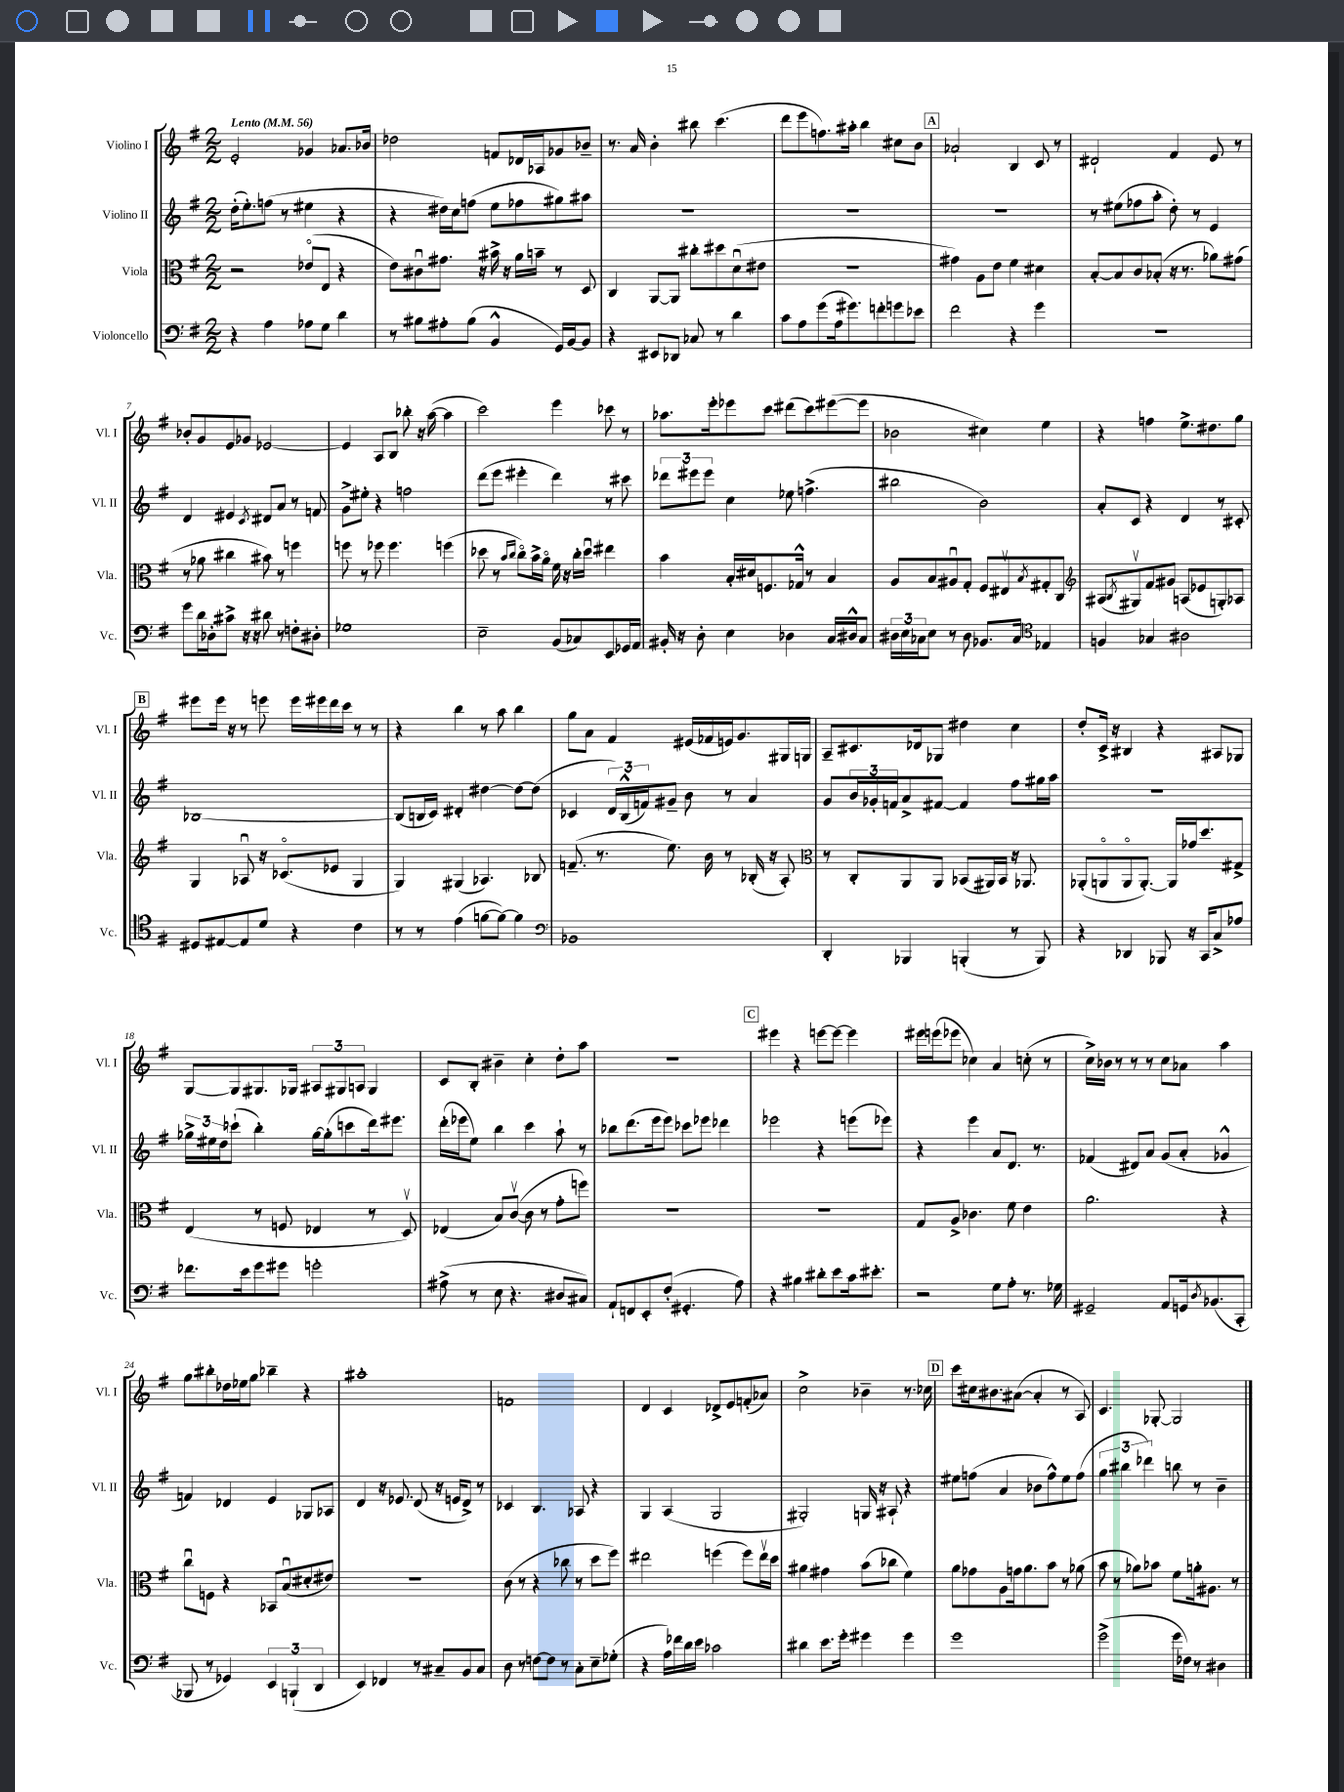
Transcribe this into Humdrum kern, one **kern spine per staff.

**kern	**kern	**kern	**kern
*part4	*part3	*part2	*part1
*staff4	*staff3	*staff2	*staff1
*I"Violoncello	*I"Viola	*I"Violino II	*I"Violino I
*I'Vc.	*I'Vla.	*I'Vl. II	*I'Vl. I
*clefF4	*clefC3	*clefG2	*clefG2
*k[f#]	*k[f#]	*k[f#]	*k[f#]
*M2/2	*M2/2	*M2/2	*M2/2
*MM56	*MM56	*MM56	*MM56
=1	=1	=1	=1
!	!	!	!LO:TX:a:B:t=Lento
4r	2r	(16dd'\KL	2e'/
.	.	8.ee'\)	.
4A\	.	(8ffn\J	.
.	.	8r	.
8A-X\L	(8e-X/L	4ee#X\	4g-X/
8G\J	8E/J	.	.
4d\	4r	4r	8.a-X/L
.	.	.	16b-X/Jk
=2	=2	=2	=2
8r	8e\L)	4r	2dd-X\
8B#X\L	8c#Xu\	.	.
8A#X'\	8.g#X\J	16dd#X\LL)	.
.	.	16cc\J	.
(8B#\J	.	(8ffn\J	.
.	16r	.	.
4BB^^/	16b#X^\	8ee\L	8fn/L
.	16r	.	.
.	16a\LL	8ff-X\	16d-X/L
.	16bn~\JJ	.	16A-X/J
16GG/LL)	8r	8gg#X\)	8g-X/
[16BB/J	.	.	.
8BB/J]	8D/	8aa#X\J	8b-X~/J
=3	=3	=3	=3
4r	4C/	1r	8.r
.	.	.	16a/
8EE#X/L	[8AA/L	.	4b'\
8DD-X/J	8AA/J]	.	.
8C-X/	8cc#X'\L	.	8bb#X\
8r	8dd#X\	.	(4.ccc\
4d\	(8du\	.	.
.	8e#X\J	.	.
=4	=4	=4	=4
8c\L	1r	1r	8ddd\L
8A\	.	.	8eee\
(8g\	.	.	8.ffn\)
16A\k	.	.	.
8.g#X\)	.	.	16aa#X'\Jk
.	.	.	4bb\
8fn'\	.	.	.
8gn\	.	.	8cc#X\L
8e-X\J	.	.	8b\J
!!LO:REH:place=s1:t=A
=5	=5	=5	=5
2f#\	4g#X\)	1r	2a-X`/
.	8A\L	.	.
.	8e\J	.	.
4r	4f#\	.	4B/
4g\	4d#X\	.	8c/
.	.	.	8r
=6	=6	=6	=6
1r	[8B'/L	8r	2d#X`/
.	8B/]	(8ee#X\L	.
.	8c/	8ff-X\	.
.	(8B-X'/J	8aa'\J	.
.	16r	8dd'\)	4f#/
.	8.r	.	.
.	.	8r	.
.	8a-X\L)	4e/	8e/
.	(8g#X\J	.	8r
!!LO:LB:g=z
=7	=7	=7	=7
8g\L	8r	4d/	8b-X'/L
16d\L	8a-X\	.	8g/
16D-X'\J	.	.	.
8c#X^\J	4cc#X\	4e#X/	8e/
16r	.	.	8g-X/J
16r	.	.	.
.	.	8qc/	.
8d#X\	8b#X\)	8d#X/L	[2e-X/
8r	8r	8a/J	.
8Fn'\L	4ffn\	8r	.
8D#X'\J	.	8fn/	.
=8	=8	=8	=8
1G-X	8ffn\	8g^\L	4e-/]
.	8r	8ee#X'\J	.
.	8ff-X\	4r	8A/L
.	4.ff-\	.	8B/J
.	.	2ffn\	8bb-X'\
.	.	.	16r
.	.	.	([16aa\
.	(4ffn\	.	4aa\]
=9	=9	=9	=9
2E~\	8dd-X\	(8ddd\L	2ccc\)
.	8r	8eee\J	.
.	16qqb/LL	.	.
.	16qqcc/JJ	.	.
.	8cc\L)	4eee#X'\	.
.	16b^\L	.	.
.	16a\JJ	.	.
(8BB/L	16f#\	4ddd\)	4eee\
.	16r	.	.
8C-X/)	16cc'\LL	.	.
.	16dd-u\JJ	.	.
8EE/	4ee#X\	8r	8ccc-X\
16GG-X/L	.	8ccc#X\	8r
16AA/JJ	.	.	.
=10	=10	=10	=10
16BB#X'/	4b\	12ddd-X\L	8.aa-X\L
16r	.	.	.
.	.	12eee#X\	.
8D'\	.	.	.
.	.	12eee#\J	.
.	.	.	16eee'\k
4E\	16B'/LL	4cc\	8eee-X\
.	16d#X/J	.	.
.	8.Fn/	.	8ccc\J
4D-X\	.	8ee-X\	(8ddd#X\L
.	16G-X^^/Jk	.	.
.	8r	(4.ffn^\	8ccc\)
16C/LL	4B/	.	([8eee#X\
16D#X^^/J	.	.	.
8C/J	.	.	8eee#\J]
=11	=11	=11	=11
24D#X\LL	8A/L	2bb#X\	2b-X\
24E\	.	.	.
24C-X\J	.	.	.
8E\J	8B/	.	.
8r	8A#Xu/	.	.
8D#\	8G'/J	.	.
8.BB-X/L	8F#/L	2b\)	4cc#X\)
.	8E#Xv/	.	.
16C-/Jk	.	.	.
*clefC4	*	*	*
.	8qB/	.	.
4E-X/	8G#X'/	.	4ee\
.	8C/J	.	.
=12	=12	=12	=12
*	*clefG2	*	*
4Fn/	(8A#X/L	8a'/L	4r
.	8qB/	.	.
.	8G#Xv/)	8c/J	.
4G-X/	8f#/	4r	4ffn\
.	8g#X/J	.	.
2A#X\	(8An/L	4d/	8.ee^\L
.	8e-X/	.	.
.	.	.	8.dd#X\
.	8Gn'/)	8r	.
.	8A-X/J	8c#X'/	8gg\J
!!LO:LB:g=z
!!LO:REH:place=s1:t=B
=13	=13	=13	=13
8D#X/L	4G/	[1B-X	8eee#X\L
[8E#X/	.	.	16eee#\Jk
.	.	.	16r
8E#/]	8A-Xu/	.	8r
8d/J	16r	.	8eeen\
.	(8.c-X/L	.	.
4r	.	.	16eee\LL
.	.	.	16eee#X\
.	8e-X/J	.	16ddd\
.	.	.	16ccc\JJ
4c\	4G/	.	8r
.	.	.	8r
=14	=14	=14	=14
8r	4G/)	(8B-/L]	4r
8r	.	16Bn/L	.
.	.	16c/JJ)	.
(4e\	(4G#X/	4d#X'/	4bb\
[8fn\L	4.A-X/)	[4dd#X\	8r
8f\J_)	.	.	8aa\
4f\]	.	8dd#\L_	4bb\
.	8B-X/	(8dd#\J]	.
=15	=15	=15	=15
*clefF4	*	*	*
1BB-X	(8.fn~/	4c-X/	8gg\L
.	.	.	8a\J
.	8.r	.	.
.	.	24d/LL)	4f#/
.	.	(24B^^/	.
.	.	24fn/J)	.
.	8.ee\)	8g#X~/J	.
.	.	8b\	(16e#X/LL
.	16b\	.	16f-X/
.	8r	8r	16en/J)
.	.	.	8.g/
.	(16B-X'/	4a/	.
.	16r	.	.
.	8A'/)	.	16G#X/L
.	.	.	16Gn/JJ
=16	=16	=16	=16
*	*clefC3	*	*
4DD'/	8r	8g/L	8A~/L
.	8C'/L	24b/L	8.c#X/
.	.	24g-X'/	.
.	.	24fn/J	.
4BBB-X/	8AA/	8a^/	.
.	.	.	16d-X/k
.	8AA/J	[8f#X/J	8G-X/J
(4BBBn'/	(8BB-X/L	4f#/]	4dd#X\
.	16AA#X/L)	.	.
.	16BB-/JJ	.	.
8r	16r	8ff#\L	4cc\
.	8.AA-X/	.	.
8BBB/)	.	16gg#X\L	.
.	.	16aa\JJ	.
=17	=17	=17	=17
4r	(8AA-X'/L	1r	8dd'/L
.	8AAn/	.	16c^/Jk
.	.	.	16r
4DD-X/	8AA/	.	4B#X/
.	[8.AA'/J)	.	.
8BBB-X/	.	.	4r
.	16AA/LL]	.	.
16r	16g-X/J	.	.
16CC/KL	8.dd/	.	.
8C^/	.	.	8A#X/L
8A-X/J	8G#X^/J	.	8G-X/J
!!LO:LB:g=z
=18	=18	=18	=18
8.f-X\L	(4E/	24gg-X^\LL	[8G/L
.	.	24ee#X\	.
.	.	24dd\J	.
.	.	(8ccc-X`\J	8G/]
16e\k	.	.	.
8g\	8r	4bb'\)	8.G#X/
8g#X\J	8Fn/	.	.
.	.	.	16G-X/Jk
2gn'\	4E-X/	[16gg-\LL	12A#X/L
.	.	(16gg-'\J]	.
.	.	.	12G#X/
.	.	8cccn\	.
.	.	.	12An/J
.	8r	16ddd\k)	4G#/
.	.	8.eee#X\J	.
.	8Dv/)	.	.
=19	=19	=19	=19
(8A#X^\	(4E-X/	(16ddd'\LL	8c/L
.	.	16eee-X\J	.
8r	.	8ee\J)	8B'/J
8E\	8B/L)	4bb\	4b#X~\
4.r	([8cv/J	.	.
.	8c\]	4ccc\	4cc'\
.	8r	.	.
8D#X/L	8g'\L	8aa`\	8dd'\L
8C#X/J)	8ffn\J)	8r	8aa\J
=20	=20	=20	=20
8AA`/L	1r	8bb-X\L	1r
8FFn/	.	(8.ddd\	.
8EE'/	.	.	.
.	.	16eee\k	.
(8F#'/J	.	8eee\J)	.
4.GG#X'/	.	8ccc-X\L	.
.	.	8eee-X\J	.
.	.	4ddd-X\	.
8A\)	.	.	.
!!LO:REH:place=s1:t=C
=21	=21	=21	=21
4r	1r	2eee-X\	4eee#X\
4B#X\	.	.	4r
8d#X'\L	.	4r	[8eeen\L
8e\	.	.	8eee\J_
16c\k	.	(8eeen\L	4eee\]
8.e#X'\J	.	.	.
.	.	8eee-X\J)	.
=22	=22	=22	=22
2r	8G/L	4r	16eee#X\LL
.	.	.	(16eeen\J
.	8A^/J	.	8eee-X\J
.	4.c-X\	4eee\	4cc-X\)
8G\L	.	8a/L	4a/
8A'\J	8f#\	8.d/J	.
8.r	4e\	.	(8ccn'\
.	.	8.r	.
.	.	.	8r
16G-X\	.	.	.
=23	=23	=23	=23
2GG#X~/	2.a\	(4f-X/	16cc^\LL)
.	.	.	16b-X\JJ
.	.	.	8r
.	.	8d#X/L)	8r
.	.	8a/J	8r
8AA/L	.	(8g/L	8cc\L
16GGn/k	.	8a'/J	8a-X\J
8qD/	.	.	.
(8.BB-X/	.	.	.
.	4r	4g-X^^/	4aa\
8CC'/J	.	.	.
!!LO:LB:g=z
=24	=24	=24	=24
8BBB-X/	8ccu\L	4fn/)	8gg\L
8r	8Fn\J	.	8bb#X'\
4GG-X/)	4r	4d-X/	16dd-X\L
.	.	.	16ee-X\J
.	.	.	8gg\J
6EE/	8BB-X/L	4e/	4bb-X~\
.	(8Bu/	.	.
(6BBBn`/	.	.	.
.	8d#X'/	8G-X/L	4r
6DD/	.	.	.
.	8e#X/J)	8A-X/J	.
=25	=25	=25	=25
4EE/)	1r	4d/	1aa#X'
4FF-X/	.	16r	.
.	.	8.e-X/	.
8r	.	(8d/	.
8C#X~/L	.	16r	.
.	.	16en/KL	.
8BB/	.	8d^/J)	.
8C#/J	.	8r	.
=26	=26	=26	=26
8D\	(8c\	4c-X/	1fn
8r	8r	.	.
[8Fn\L	4r	4.B/	.
8F\J]	.	.	.
8r	8cc-X\	.	.
8C'\L	8r	8A-X/	.
8E~\	8dd\L	4r	.
(8G-X'\J	8ff#\J)	.	.
=27	=27	=27	=27
4r	2ee#X\	4G/	4d/
16A\LL)	.	(4A/	4c/
16f-X\	.	.	.
16d\	.	.	.
16e\JJ	.	.	.
2c-X\	(4ffn\	2G/	8d-X^/L
.	.	.	8e/
.	8ff\L)	.	(8fn'/
.	16ee#v\L	.	8a-X/J)
.	16dd\JJ	.	.
=28	=28	=28	=28
4d#X\	4a#X\	2G#X'/)	2cc^\
8.e\L	4g#X\	.	.
16g'\Jk	.	.	.
4g#X\	(8b\L	16Gn/	4b-X~\
.	.	16r	.
.	8cc-X\J	8A#X`/	.
4g#\	4f#\)	4r	8.r
.	.	.	16cc-X\
!!LO:REH:place=s1:t=D
=29	=29	=29	=29
1g	8a\L	8ee#X\L	8ccc\L
.	8g-X\	(8ffn\J	16cc#X\k
.	.	.	8.b#X\
.	8A\	4a/	.
.	16gn\k	.	([8a#X\J
.	8.a\	.	.
.	.	8b-X\L	4a#'/]
.	8b\J	8ff^^\)	.
.	8r	8ee#\	8r
.	(8a-X\	(8ff\J	8A/)
=30	=30	=30	=30
(2g^\	8b\	6gg\	4.c/
.	8r	.	.
.	.	6bb#X\	.
.	8a-X\L)	.	.
.	.	6ddd-X\)	.
.	8b-X\J	.	[8G-X'/
16g\LL	8f#\L	8bbn\	2G-/]
16F-X\JJ)	.	.	.
8r	16an'\k	8r	.
.	8.A#X\J	.	.
4D#X\	.	4b~\	.
.	8r	.	.
==	==	==	==
*-	*-	*-	*-
